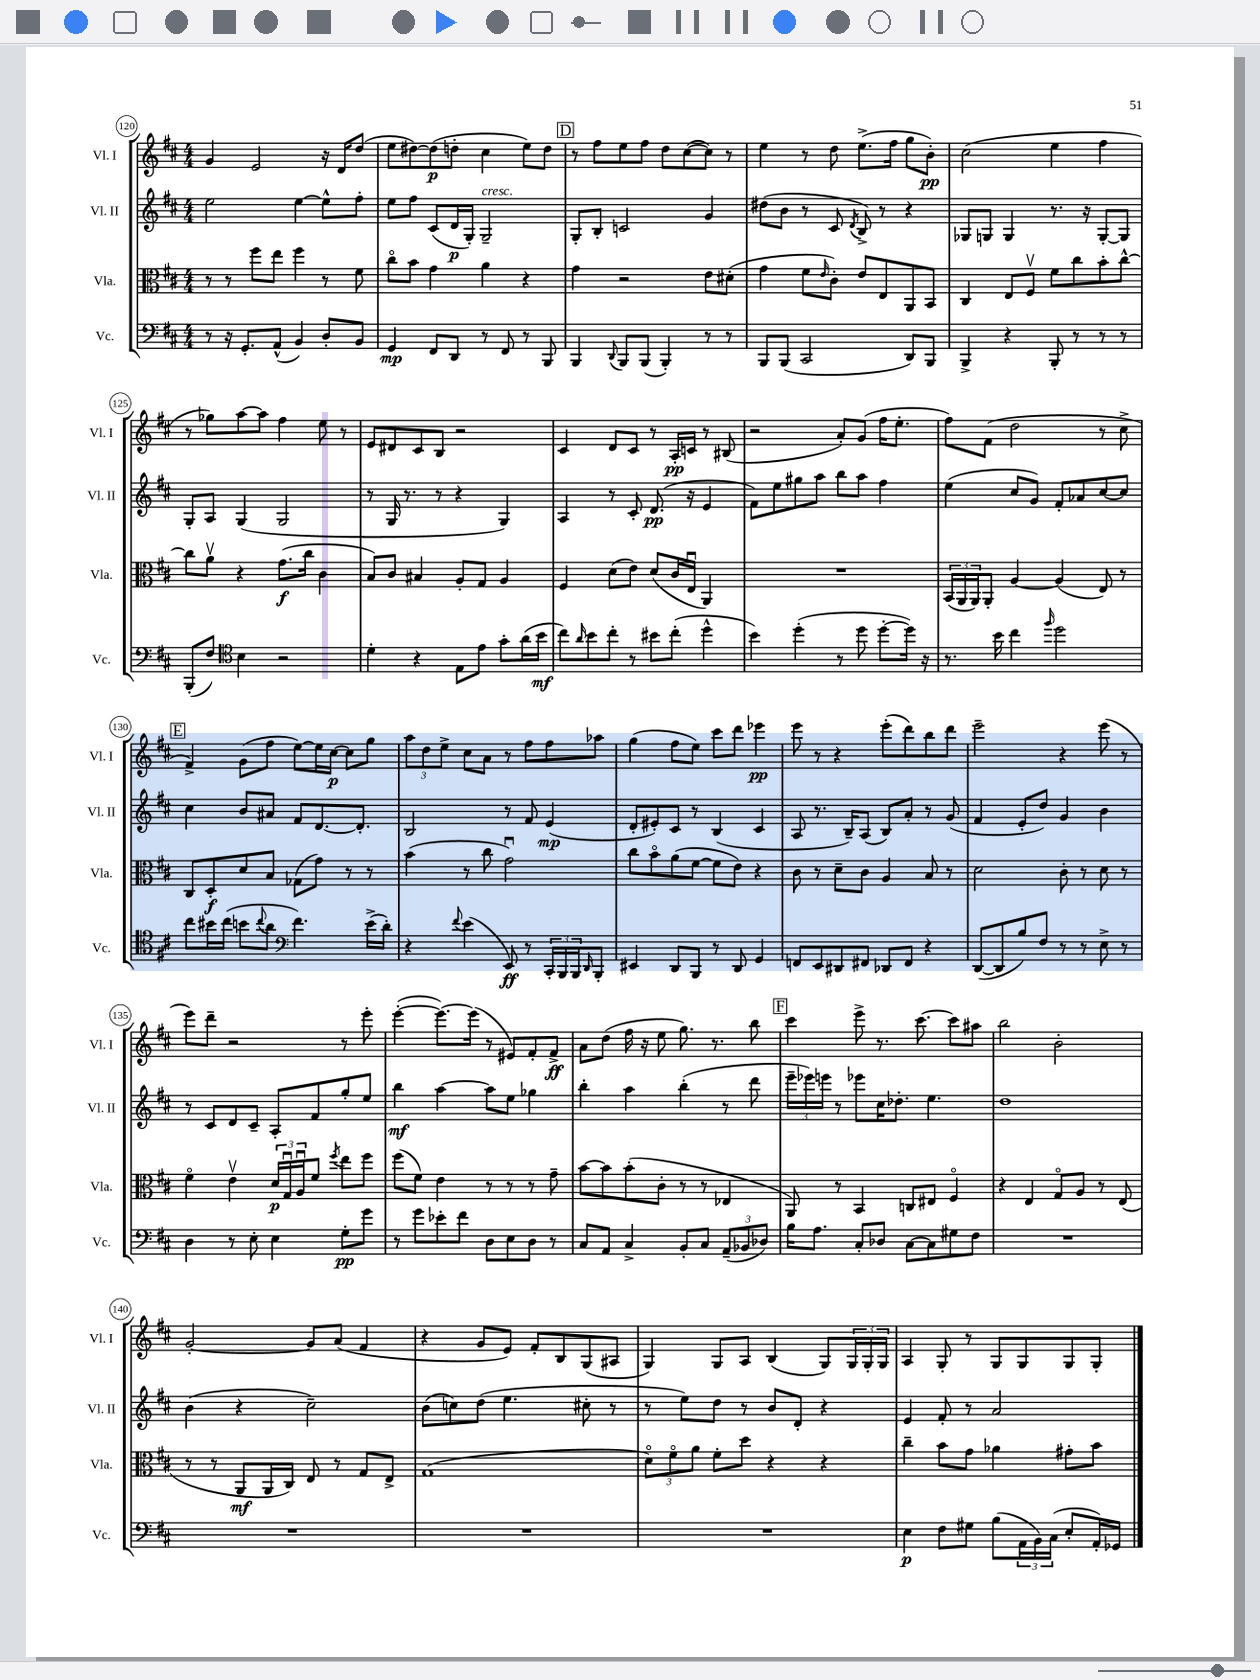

**kern	**kern	**kern	**kern
*staff4	*staff3	*staff2	*staff1
*clefF4	*clefC3	*clefG2	*clefG2
*k[f#c#]	*k[f#c#]	*k[f#c#]	*k[f#c#]
*M4/4	*M4/4	*M4/4	*M4/4
8r	8r	2ee	4g
16r	8r	.	.
8.GG'	.	.	.
.	8ff#	.	2e
(8AA^^	8ee	.	.
4BB)	4ff#	[4ee	.
8D'	8r	8ee^^]	16r
.	.	.	16d
8BB	8f#	8ff#'	(8dd
=	=	=	=
4GG	8cc#o	8ee	8ee
.	8b	8ff#	[8dd#)
8FF#	4g	(8c#	(8dd#]
8DD	.	16d	8dd'
.	.	16G')	.
8r	4a	2G~	4cc#
8FF#	.	.	.
8r	4r	.	8ee)
8BBB	.	.	8dd
=	=	=	=
4BBB	4g	8G'	8r
.	.	8B'	8ff#
8qqDD	.	.	.
8BBB	2r	2c	8ee
(8BBB	.	.	8ff#
4BBB')	.	.	8dd
.	.	.	([8cc#
8r	8e	4g	8cc#])
8r	(8d#'	.	8r
=	=	=	=
8BBB	4g	(8dd#	4ee
(8BBB	.	8b	.
2CC#	8f#	8r	8r
.	16qqe	.	.
.	8c#')	8c#	8dd
.	.	8qd	.
.	8e	8B^)	(8.ee^
.	8E	8r	.
.	.	.	16ff#
8DD)	8AA	4r	8gg
8BBB	8BB	.	8b')
=	=	=	=
4BBB^	4C#	8G-	(2cc#
.	.	8G	.
4r	8E	4G	.
.	8F#v	.	.
8BBB'	8f#	8.r	4ee
8r	8cc#	.	.
.	.	16r	.
8r	8b'	[8G'	4ff#
8r	[8cc#^^	8G]	.
=	=	=	=
(8BBB'	8cc#]	8G'	8r
8F#)	8av	8A	8gg-)
*clefC4	*	*	*
4B	4r	(4G	[8aa
.	.	.	8aa]
2r	(8.g	2G	4ff#
.	16cc#	.	.
.	4c#	.	8ee
.	.	.	8r
=	=	=	=
4d'	8B)	8r	8e
.	8c#	16G	8d#
.	.	8.r	.
4r	4B#	.	8c#
.	.	8r	8B
8E	8A'	4r	2r
8e	8G	.	.
8g'	4A	4G)	.
(16a	.	.	.
16b	.	.	.
=	=	=	=
8cc#)	4F#	4A	4c#
16qqa	.	.	.
8b	.	.	.
8cc#'	(8d	8r	8d
8r	8e)	8c#'	8c#
8b#	(8d	(8.d	8r
(8cc#'	16c#	.	16A'
.	16Eu	16r	16c
4dd^^	4AA)	4e	8r
.	.	.	(8B#
=	=	=	=
4b)	1r	8f#)	2r
.	.	8ee	.
(4dd'	.	8gg#	.
.	.	8aa	.
8r	.	8bb	8a')
8dd	.	8aa	(8g
[8dd'	.	4ff#	16ff#
.	.	.	8.ee'
16dd])	.	.	.
16r	.	.	.
=	=	=	=
8.r	(24BB	(4ee	8ff#)
.	24AA	.	.
.	24AA)	.	.
.	8AA'	.	(8f#
16b	.	.	.
4cc#	[4A	8cc#	2dd
.	.	8g)	.
16qqff#	.	.	.
2dd	(4A]	8f#'	.
.	.	8a-	.
.	8E)	[8cc#	8r
.	8r	8cc#]	8cc#^
=	=	=	=
8cc#	8C#	4cc#	4f#^)
16b#	8D'	.	.
(16cc#	.	.	.
8b	8d	8b	(8g
8qqcc#	.	.	.
8a	8B	8a#	8ff#
*clefF4	*	*	*
4.f#)	(8G-	8f#	[8ee)
.	8g)	[8.d	16ee]
.	.	.	[16cc#
.	8r	.	8cc#]
.	.	8.d']	.
(16e^	8r	.	8gg
16d')	.	.	.
=	=	=	=
4r	(4b	2B	12aa
.	.	.	12dd
.	.	.	12ee^
8qqf#	.	.	.
(4e	8r	.	8cc#
.	8cc#	.	8a
8EE)	2gu)	8r	8r
8r	.	8f#	8ff#
24CC#'	.	(4e	8ff#
24BBB	.	.	.
24BBB	.	.	.
16qqDD	.	.	.
8BBB'	.	.	8aa-
=	=	=	=
4EE#	8cc#	8d'	(4gg
.	8bo	8e#')	.
8DD	(8a	8c#	8ff#
8BBB	[8f#	8r	8ee)
8r	8f#]	(4B	8ccc#
8DD	8e)	.	8ddd
4GG	4r	4c#	4eee-
=	=	=	=
8FF	8c#	8A	8eee
8EE	8r	8.r	8r
8DD#	8d~	.	4r
.	.	16B~)	.
8FF#	8c#	(8A	.
8DD-	4A	8B)	(8eee'
8FF#	.	8a'	8ddd)
4r	8B	8r	8bb
.	8r	(8g	8ddd
=	=	=	=
([8DD	2d	4f#	2eee~
8DD]	.	.	.
8B)	.	8e'	.
8F#	.	8dd)	.
8r	8c#'	4g	4r
8r	8r	.	.
8E^	8d	4b	(8eee
8r	8r	.	8r
=	=	=	=
4D	4f#o	8r	8eee)
.	.	8c#	8ddd~
8r	4ev	8d	2r
8E'	.	8c#~	.
4E	24d	8A'	.
.	24Gu	.	.
.	24Au	.	.
.	8f#	8f#	.
.	8qff#	.	.
8G'	8ee	8gg'	8r
8g	8ff#	8ee	8eee'
=	=	=	=
8r	(8ff#	4bb	([4eee'
8g	8f#)	.	.
8e-'	4e	[4aa	8.eee_)
8f#	.	.	.
.	.	.	(16eee]
8D	8r	8aa]	8r
8E	8r	8ee	8e#)
8D	8r	4gg-	8f#'
8r	8g~	.	8f#^
=	=	=	=
8C#	[8b	4bb'	8a
8AA	8b]	.	(8dd
4C#^	(8b'	4aa	16ff#
.	.	.	16r
.	8c#'	.	8ee
8BB'	8r	(4bb'	8.gg)
8C#	8r	.	.
.	.	.	8.r
(12AA~	4E-	8r	.
12BB-	.	.	.
.	.	8ddd	8bb
12D-)	.	.	.
=	=	=	=
16B	8AA)	24eee~	4ccc#
.	.	24eee-)	.
8.A	.	.	.
.	.	24eee	.
.	8r	8r	.
8C#'	4BB	8eee-	8eee^
8D-	.	16cc#	8.r
.	.	8.dd-'	.
[8C#	8C	.	.
.	.	.	[8.ccc#
8C#]	8E#	4.ee	.
8G#	4F#o	.	8ccc#]
8F#	.	.	8aa#
=	=	=	=
1r	4r	1dd	2bb
.	4E	.	.
.	8Go	.	2b'
.	8A	.	.
.	8r	.	.
.	(8E	.	.
=	=	=	=
1r	8r	(4b	[2g'
.	8r	.	.
.	8AA	4r	.
.	16AA	.	.
.	16C#)	.	.
.	8E	2cc#~)	8g]
.	8r	.	(8a
.	8G	.	4f#
.	8E^	.	.
=	=	=	=
1r	(1G	(8b	4r
.	.	8cc)	.
.	.	(8dd	8g
.	.	4.ee	8e)
.	.	.	8f#'
.	.	.	8B
.	.	8cc#'	(8G
.	.	8r	8A#
=	=	=	=
1r	12do)	8r	4G)
.	12f#o	.	.
.	.	8ee)	.
.	12a	.	.
.	8f#'	8dd	8G
.	8dd	8r	8A
.	4r	8b	(4B
.	.	8d'	.
.	4r	4r	8G)
.	.	.	24G
.	.	.	24G'
.	.	.	24G
=	=	=	=
4E	4cc#~	4e	4A
8F#	8b	8f#'	8G'
8G#	8g	8r	8r
(8B	4a-	2a	8G
24AA	.	.	8G
24BB)	.	.	.
(24C#	.	.	.
8E'	8g#'	.	8G
16AA')	8b	.	8G'
16GG-	.	.	.
==	==	==	==
*-	*-	*-	*-
